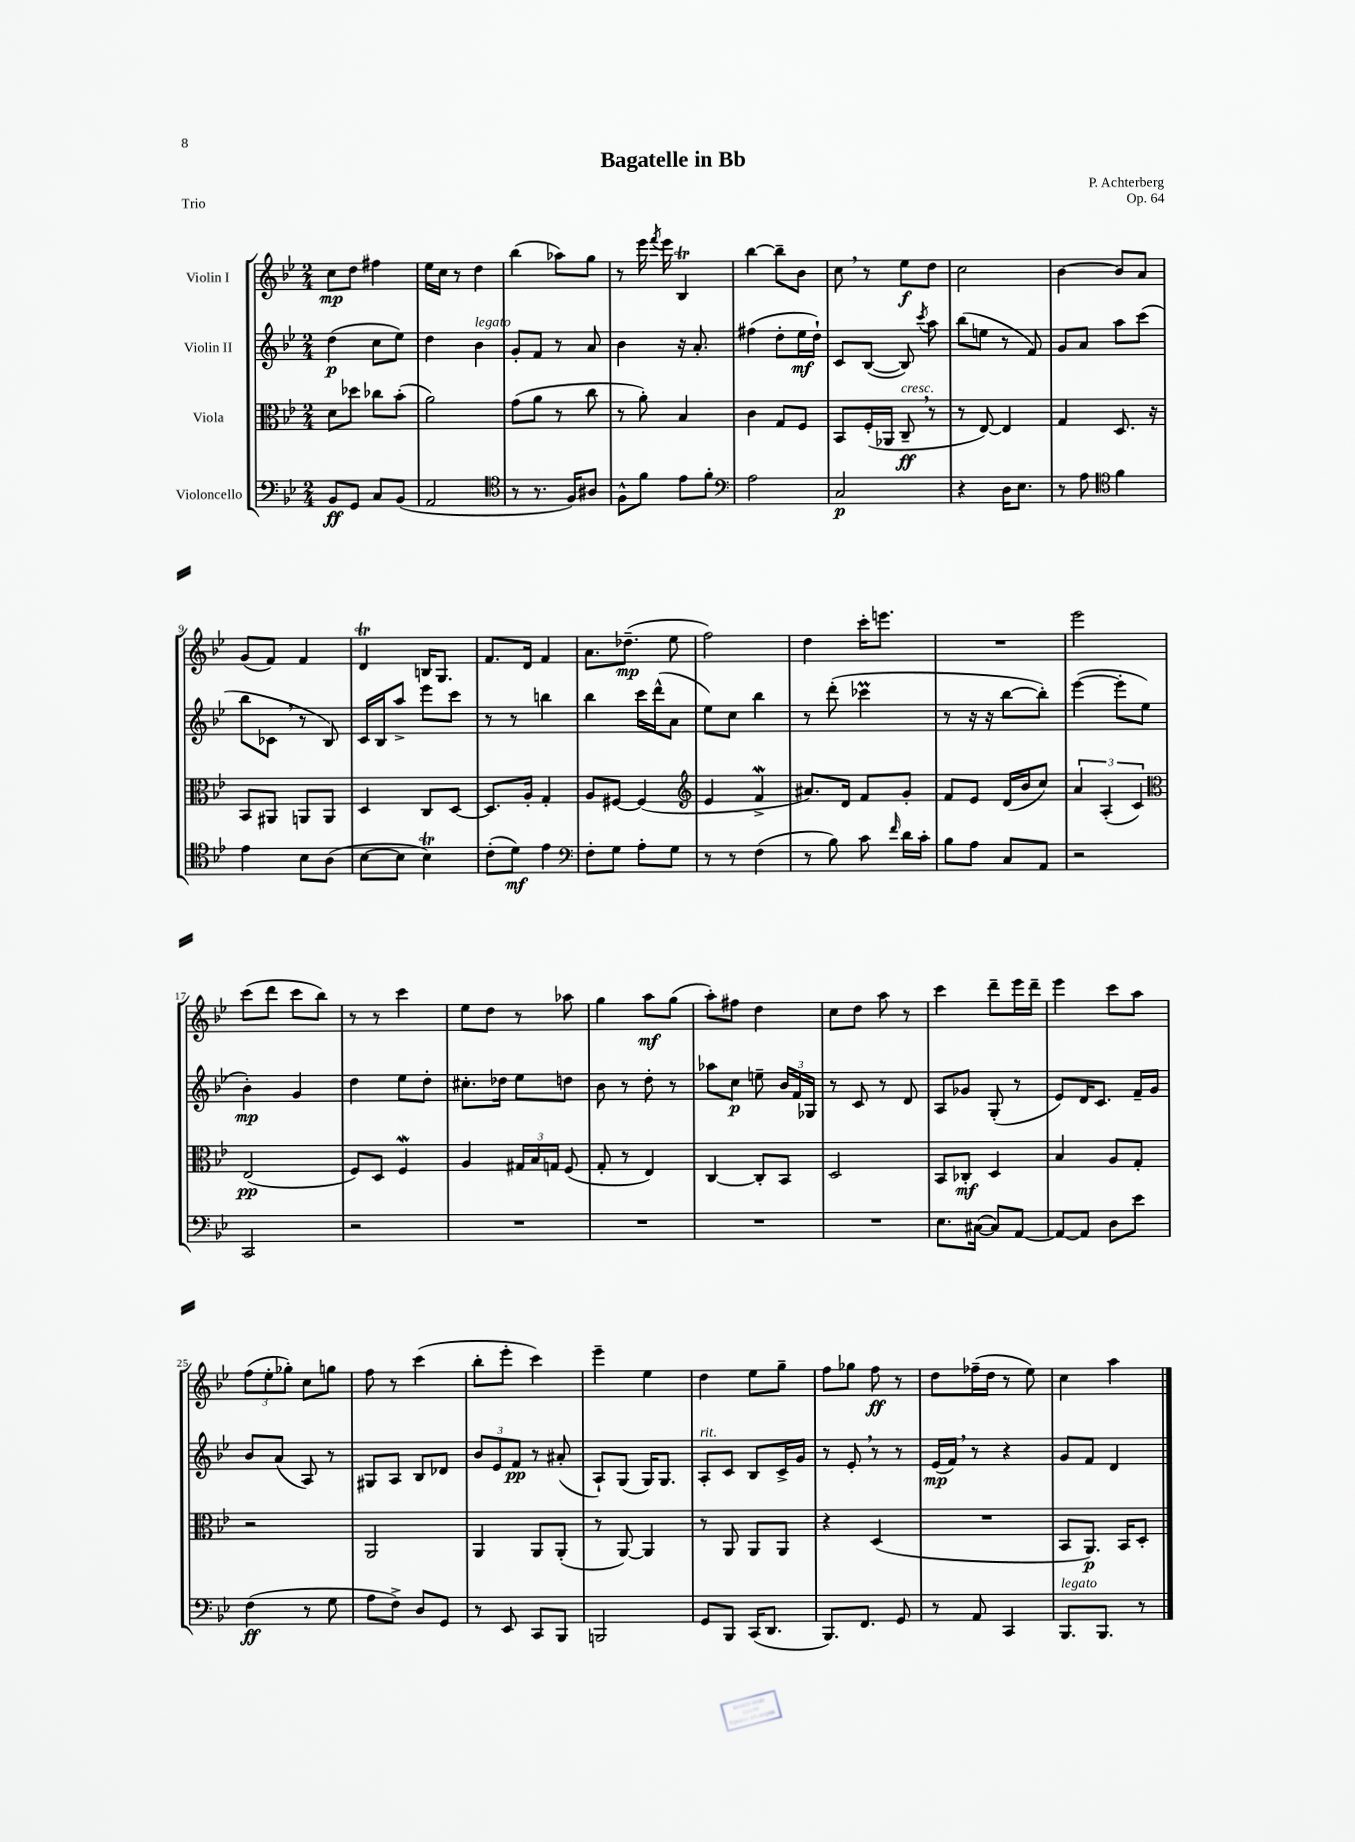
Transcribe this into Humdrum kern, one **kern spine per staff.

**kern	**kern	**kern	**kern
*staff4	*staff3	*staff2	*staff1
*clefF4	*clefC3	*clefG2	*clefG2
*k[b-e-]	*k[b-e-]	*k[b-e-]	*k[b-e-]
*M2/4	*M2/4	*M2/4	*M2/4
8BB-/L	8d\L	(4dd\	8cc\L
8GG/J	8dd-\J	.	8dd\J
8C/L	8cc-\L	8cc\L	4ff#\
(8BB-/J	(8b-'\J	8ee-\J)	.
=	=	=	=
2AA/	2a\)	4dd\	16ee-\LL
.	.	.	16cc\JJ
.	.	.	8r
.	.	4b-\	4dd\
=	=	=	=
*clefC4	*	*	*
8r	(8g\L	8g'/L	(4bb-\
8.r	8a\J	8f/J	.
.	8r	8r	8aa-\L)
16F/LK)	.	.	.
8A#/J	8cc\	8a/	8gg\J
=	=	=	=
8F^^\L	8r	4b-\	8r
8f\J	8a'\)	.	16eee-\
.	.	.	8qfff/
.	.	.	16eee-\
8e-\L	4B-/	16r	4B-/
.	.	8.a'/	.
8f'\J	.	.	.
=	=	=	=
*clefF4	*	*	*
2A\	4c\	(4ff#\	[4bb-\
.	8G/L	8dd'\L	8bb-~\]L
.	8F/J	16ee-\L	8b-\J
.	.	16dd`\JJ)	.
=	=	=	=
2C/	8BB-/L	8c/L	8cc\
.	(16F'/L	([8B-/J	8r
.	16AA-/JJ	.	.
.	8C~/	8B-/])	8ee-\L
.	.	8qccc/	.
.	8r	8aa\	8dd\J
=	=	=	=
4r	8r	(8bb-\L	2cc\
.	[8E-/)	8ee\J	.
16D\LK	4E-/]	8r	.
8.E-\J	.	.	.
.	.	8f/)	.
=	=	=	=
8r	4G/	8g/L	[4b-\
8A\	.	8a/J	.
*clefC4	*	*	*
4f\	8.D/	8aa\L	8b-/]L
.	.	(8ccc\J	8a/J
.	16r	.	.
=	=	=	=
4e-\	8BB-/L	8bb-\L	(8g/L
.	8AA#/J	8c-\J	8f/J)
8B-\L	8AA/L	8r	4f/
(8A\J	8AA/J	8B-/)	.
=	=	=	=
[8B-\L	4D/	16c/LL	4d/
.	.	16B-/J	.
8B-\]J	.	8aa^/J	.
4B-\)	8C/L	8eee-\L	16B/LK
.	.	.	8.G/J
.	[8D/J	8ccc\J	.
=	=	=	=
(8c'\L	8.D/]L	8r	8.f/L
8d\J)	.	8r	.
.	16A'/Jk	.	16d/Jk
4e-\	4G'/	4bb\	4f/
=	=	=	=
*clefF4	*	*	*
8F'\L	8A/L	4bb-\	8.a\L
8G\J	[8F#/J	.	.
.	.	.	(8.dd-~\J
8A'\L	(4F#/]	16ccc\LL	.
.	.	(16ddd^^\J	.
8G\J	.	8a\J	8ee-\
=	=	=	=
*	*clefG2	*	*
8r	4e-/	8ee-\L)	2ff\)
8r	.	8cc\J	.
(4F\	4f^/	4bb-\	.
=	=	=	=
8r	8.a#/L)	8r	4dd\
8B-\)	.	(8ddd'\	.
.	16d/Jk	.	.
8c\	8f/L	4ccc-\	16ccc'\LK
.	.	.	8.eee\J
16qqf/	.	.	.
16d\LL	8g'/J	.	.
16c'\JJ	.	.	.
=	=	=	=
8B-\L	8f/L	8r	2r
8A\J	8e-/J	16r	.
.	.	16r	.
8C/L	(16d/LL	[8bb-\L	.
.	16b-/J	.	.
8AA/J	8cc/J)	8bb-'\]J)	.
=	=	=	=
2r	6a/	([4eee-\	2eee-\
.	(6A'/	.	.
.	.	8eee-'\]L	.
.	6c/)	.	.
.	.	8ee-\J	.
=	=	=	=
*	*clefC3	*	*
2CC/	(2E-/	4b-'\)	(8ccc\L
.	.	.	8ddd\J
.	.	4g/	8ccc\L
.	.	.	8bb-\J)
=	=	=	=
2r	8F/L)	4dd\	8r
.	8D/J	.	8r
.	4F/	8ee-\L	4ccc\
.	.	8dd'\J	.
=	=	=	=
2r	4A/	8.cc#'\L	8ee-\L
.	.	.	8dd\J
.	.	16dd-\Jk	.
.	24G#/LL	8ee-\L	8r
.	24B-/	.	.
.	24G/JJ	.	.
.	(8F/	8dd\J	8aa-\
=	=	=	=
2r	8G'/	8b-\	4gg\
.	8r	8r	.
.	4E-/)	8dd'\	8aa\L
.	.	8r	(8gg\J
=	=	=	=
2r	[4C/	8aa-\L	8aa'\L)
.	.	8cc\J	8ff#\J
.	8C'/]L	8ee~\	4dd\
.	8BB-/J	24b-/LL	.
.	.	24f/	.
.	.	24G-/JJ	.
=	=	=	=
2r	2D/	8r	8cc\L
.	.	8c/	8dd\J
.	.	8r	8aa\
.	.	8d/	8r
=	=	=	=
8.E-\L	8BB-/L	8A/L	4ccc\
.	8C-'/J	8g-/J	.
([16C#\Jk	.	.	.
8C#/]L)	4D/	(8G'/	8ddd~\L
[8AA/J	.	8r	16eee-\L
.	.	.	16ddd~\JJ
=	=	=	=
8AA/_L	4B-/	8e-/L)	4eee-\
8AA/]J	.	16d/K	.
.	.	8.c/J	.
8D\L	8A/L	.	8ccc\L
8e-\J	8G'/J	16f~/LL	8aa\J
.	.	16g/JJ	.
=	=	=	=
(4F\	2r	8b-/L	(12ff\L
.	.	.	12ee-'\
.	.	(8a/J	.
.	.	.	12gg-'\J)
8r	.	8A/)	8cc\L
8G\	.	8r	8gg\J
=	=	=	=
8A\L	2AA/	8G#/L	8ff\
8F^\J)	.	8A/J	8r
8D/L	.	8B-/L	(4ccc\
8GG/J	.	8d-/J	.
=	=	=	=
8r	4AA/	12b-/L	8bb-'\L
.	.	12e-/	.
8EE-/	.	.	8eee-'\J
.	.	12f/J	.
8CC/L	8AA/L	8r	4ccc\)
8BBB-/J	(8AA'/J	(8a#'/	.
=	=	=	=
2BBB/	8r	8A`/L)	4eee-~\
.	[8AA/)	(8G/J	.
.	4AA/]	16G/LK)	4ee-\
.	.	8.G/J	.
=	=	=	=
8GG/L	8r	8A'/L	4dd\
8BBB-/J	8AA/	8c/J	.
(16CC/LK	8AA/L	8B-/L	8ee-\L
8.DD/J	.	.	.
.	8AA/J	16c^/L	8gg~\J
.	.	16g/JJ	.
=	=	=	=
8.BBB-/L)	4r	8r	8ff\L
.	.	8e-'/	8gg-\J
8.FF/J	.	.	.
.	(4D/	8r	8ff\
8GG/	.	8r	8r
=	=	=	=
8r	2r	(16e-/LL	8dd\L
.	.	16f/JJ)	.
8AA/	.	8r	(16ff-~\L
.	.	.	16dd\JJ
4CC/	.	4r	8r
.	.	.	8ee-\)
=	=	=	=
8.BBB-/L	8BB-/L	8g/L	4cc\
.	8.AA/J)	8f/J	.
8.BBB-/J	.	.	.
.	.	4d/	4aa\
.	16BB-/LK	.	.
8r	8D'/J	.	.
==	==	==	==
*-	*-	*-	*-
